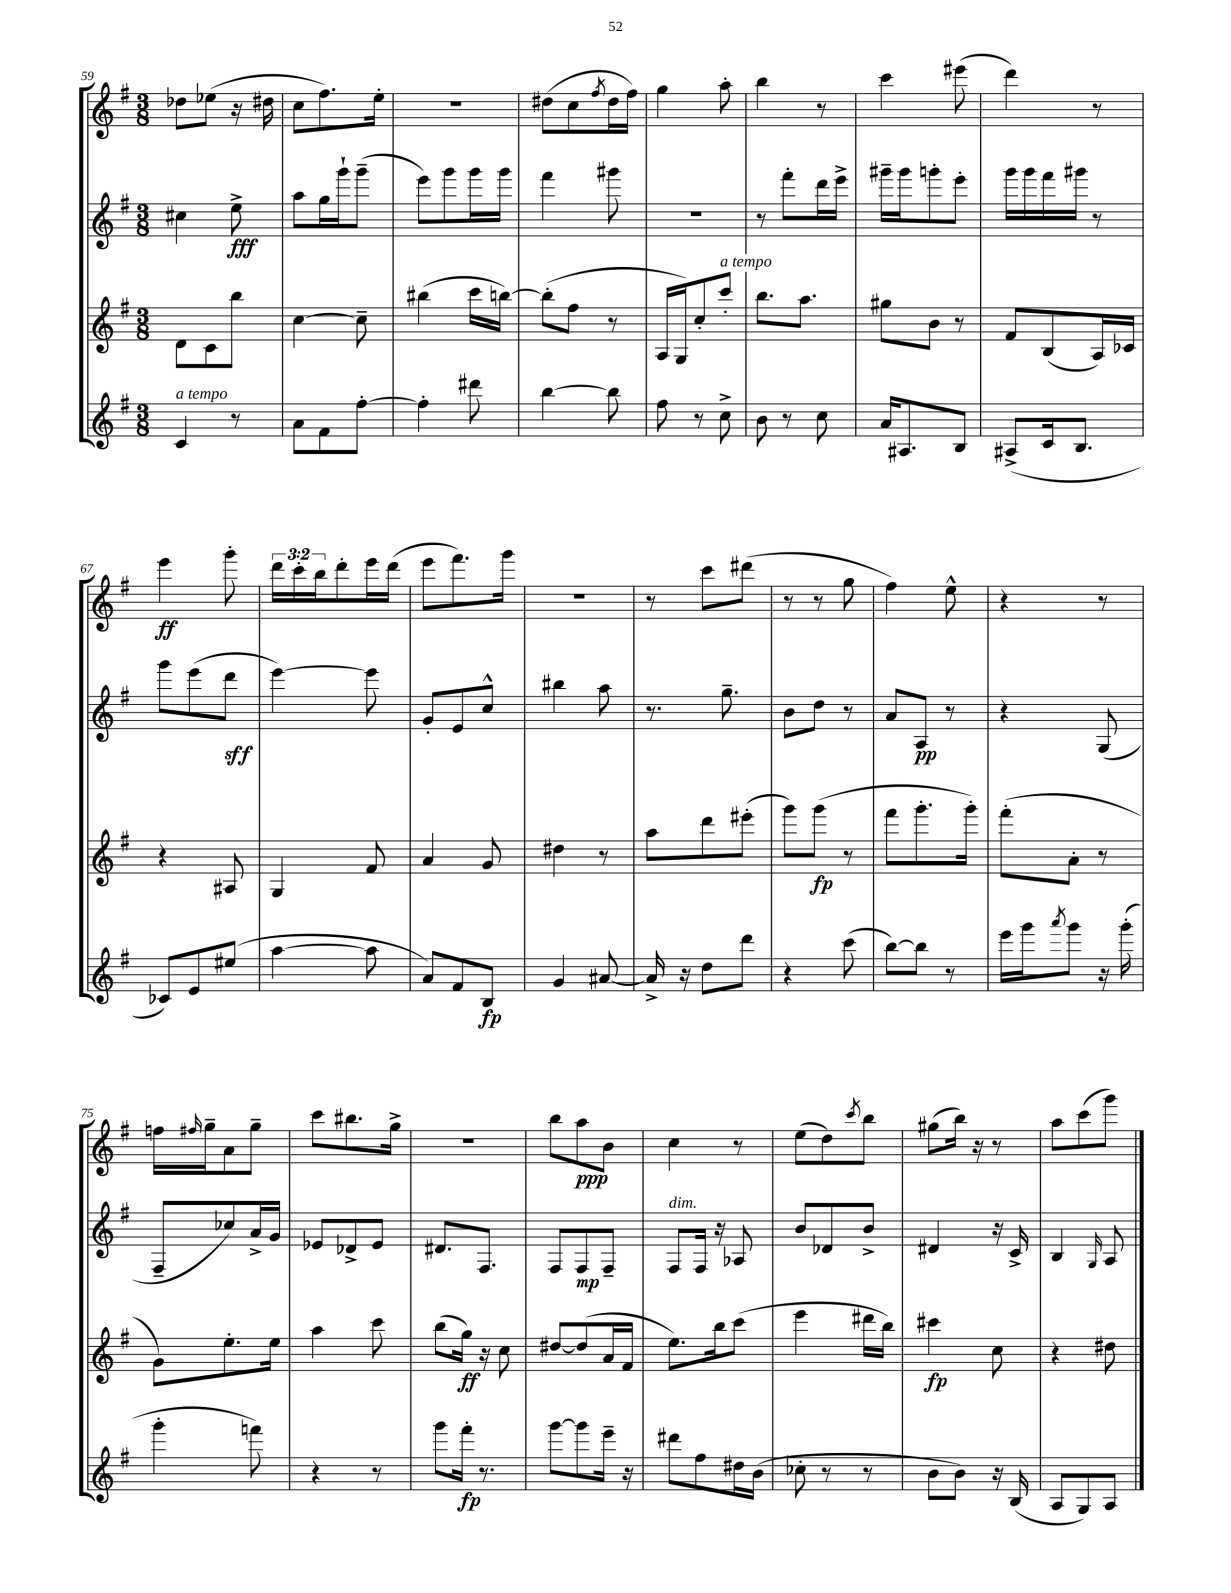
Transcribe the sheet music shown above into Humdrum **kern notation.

**kern	**dynam	**kern	**dynam	**kern	**dynam	**kern	**dynam
*part4	*part4	*part3	*part3	*part2	*part2	*part1	*part1
*staff4	*staff4	*staff3	*staff3	*staff2	*staff2	*staff1	*staff1
*clefG2	*	*clefG2	*	*clefG2	*	*clefG2	*
*k[f#]	*	*k[f#]	*	*k[f#]	*	*k[f#]	*
*M3/8	*	*M3/8	*	*M3/8	*	*M3/8	*
=59	=59	=59	=59	=59	=59	=59	=59
!LO:TX:a:i:t=a tempo	!	!	!	!	!	!	!
4c/	.	8d\L	.	4cc#X\	.	8dd-X\L	.
.	.	8c\	.	.	.	(8ee-X\J	.
8r	.	8bb\J	.	8ee^\	fff	16r	.
.	.	.	.	.	.	16dd#X\	.
=60	=60	=60	=60	=60	=60	=60	=60
8a\L	.	[4cc\	.	8aa\L	.	8cc\L	.
8f#\	.	.	.	16gg\L	.	8.ff#\)	.
.	.	.	.	16ggg`\J	.	.	.
[8ff#'\J	.	8cc~\]	.	(8ggg~\J	.	.	.
.	.	.	.	.	.	16ee'\Jk	.
=61	=61	=61	=61	=61	=61	=61	=61
4ff#'\]	.	(4bb#X\	.	8eee\L)	.	4.r	.
.	.	.	.	8ggg\	.	.	.
8ddd#X\	.	16ccc\LL	.	16ggg\L	.	.	.
.	.	[16bbn\JJ)	.	16ggg\JJ	.	.	.
=62	=62	=62	=62	=62	=62	=62	=62
[4bb\	.	(8bb'\L]	.	4fff#\	.	(8dd#X\L	.
.	.	8ff#\J	.	.	.	8cc\	.
.	.	.	.	.	.	8qff#/	.
8bb\]	.	8r	.	8ggg#X\	.	16dd#\L	.
.	.	.	.	.	.	16ff#\JJ)	.
=63	=63	=63	=63	=63	=63	=63	=63
8ff#\	.	16A/LL	.	4.r	.	4gg\	.
.	.	16G/J)	.	.	.	.	.
8r	.	8cc'/	.	.	.	.	.
!	!	!LO:TX:a:i:t=a tempo	!	!	!	!	!
8cc^\	.	8ccc'/J	.	.	.	8aa'\	.
=64	=64	=64	=64	=64	=64	=64	=64
8b\	.	8.bb\L	.	8r	.	4bb\	.
8r	.	.	.	8fff#'\L	.	.	.
.	.	8.aa\J	.	.	.	.	.
8cc\	.	.	.	16ddd\L	.	8r	.
.	.	.	.	16eee^\JJ	.	.	.
=65	=65	=65	=65	=65	=65	=65	=65
16a/KL	.	8gg#X\L	.	16ggg#X~\LL	.	4ccc\	.
8.A#X/	.	.	.	16ggg#\J	.	.	.
.	.	8b\J	.	8gggn'\	.	.	.
8B/J	.	8r	.	8eee'\J	.	(8eee#X\	.
=66	=66	=66	=66	=66	=66	=66	=66
(8A#X^/L	.	8f#/L	.	16ggg\LL	.	4ddd\)	.
.	.	.	.	16ggg\	.	.	.
16c/k	.	(8B/	.	16fff#\	.	.	.
8.B/J	.	.	.	16ggg#X\JJ	.	.	.
.	.	16A/L)	.	8r	.	8r	.
.	.	16c-X/JJ	.	.	.	.	.
!!LO:LB:g=z
=67	=67	=67	=67	=67	=67	=67	=67
8c-X/L)	.	4r	.	8ggg\L	.	4eee\	ff
8e/	.	.	.	(8eee\	.	.	.
(8ee#X/J	.	8A#X/	.	8ddd\J	sff	8ggg'\	.
=68	=68	=68	=68	=68	=68	=68	=68
[4aa\	.	4G/	.	[4eee\)	.	24ddd\LL	.
.	.	.	.	.	.	24ccc'\	.
.	.	.	.	.	.	24bb\J	.
.	.	.	.	.	.	8ddd'\	.
8aa\]	.	8f#/	.	8eee\]	.	16eee\L	.
.	.	.	.	.	.	(16ddd\JJ	.
=69	=69	=69	=69	=69	=69	=69	=69
8a/L)	.	4a/	.	8g'/L	.	8eee\L	.
8f#/	.	.	.	8e/	.	8.fff#\)	.
8B/J	fp	8g/	.	8cc^^/J	.	.	.
.	.	.	.	.	.	16ggg\Jk	.
=70	=70	=70	=70	=70	=70	=70	=70
4g/	.	4dd#X\	.	4bb#X\	.	4.r	.
[8a#X/	.	8r	.	8aa\	.	.	.
=71	=71	=71	=71	=71	=71	=71	=71
16a#^/]	.	8aa\L	.	8.r	.	8r	.
16r	.	.	.	.	.	.	.
8dd\L	.	8ddd\	.	.	.	8ccc\L	.
.	.	.	.	8.gg~\	.	.	.
8ddd\J	.	(8eee#X'\J	.	.	.	(8ddd#X\J	.
=72	=72	=72	=72	=72	=72	=72	=72
4r	.	8ggg\L)	.	8b\L	.	8r	.
.	.	(8ggg\J	fp	8dd\J	.	8r	.
(8ccc\	.	8r	.	8r	.	8gg\	.
=73	=73	=73	=73	=73	=73	=73	=73
[8bb\L)	.	8fff#\L	.	8a/L	.	4ff#\)	.
8bb\J]	.	8.ggg'\	.	8A/J	pp	.	.
8r	.	.	.	8r	.	8ee^^\	.
.	.	16ggg'\Jk)	.	.	.	.	.
=74	=74	=74	=74	=74	=74	=74	=74
16eee\LL	.	(8fff#'\L	.	4r	.	4r	.
16ggg\J	.	.	.	.	.	.	.
8qaaa/	.	.	.	.	.	.	.
8ggg\J	.	8a'\J	.	.	.	.	.
16r	.	8r	.	(8G/	.	8r	.
(16ggg'\	.	.	.	.	.	.	.
!!LO:LB:g=z
=75	=75	=75	=75	=75	=75	=75	=75
4ggg'\	.	8g\L)	.	8F#~/L	.	16ffn\LL	.
.	.	.	.	.	.	16qqff#X/	.
.	.	.	.	.	.	16gg~\J	.
.	.	8.ee'\	.	8cc-X/)	.	8a\	.
8fffn\)	.	.	.	16a^/L	.	8gg~\J	.
.	.	16ee\Jk	.	16g/JJ	.	.	.
=76	=76	=76	=76	=76	=76	=76	=76
4r	.	4aa\	.	8e-X/L	.	8ccc\L	.
.	.	.	.	8d-X^/	.	8.bb#X\	.
8r	.	8ccc\	.	8e-/J	.	.	.
.	.	.	.	.	.	16gg^\Jk	.
=77	=77	=77	=77	=77	=77	=77	=77
8ggg\L	.	(8bb\L	.	8.d#X/L	.	4.r	.
16fff#'\Jk	fp	16gg\Jk)	ff	.	.	.	.
8.r	.	16r	.	8.F#/J	.	.	.
.	.	8cc\	.	.	.	.	.
=78	=78	=78	=78	=78	=78	=78	=78
[8ggg\L	.	[8dd#X/L	.	8F#/L	.	8bb\L	.
8ggg\]	.	(8dd#/]	.	8F#/	mp	8aa\	ppp
16eee~\Jk	.	16a/L	.	8F#~/J	.	8b\J	.
16r	.	16f#/JJ	.	.	.	.	.
=79	=79	=79	=79	=79	=79	=79	=79
!	!	!	!	!LO:TX:a:i:t=dim.	!	!	!
8ddd#X\L	.	8.ee\L)	.	8F#/L	.	4cc\	.
8ff#\	.	.	.	16F#/Jk	.	.	.
.	.	16bb\k	.	16r	.	.	.
16dd#X\L	.	(8ccc\J	.	8A-X/	.	8r	.
(16b\JJ	.	.	.	.	.	.	.
=80	=80	=80	=80	=80	=80	=80	=80
8cc-X'\	.	4eee\	.	8b/L	.	(8ee\L	.
8r	.	.	.	8d-X/	.	8dd\)	.
.	.	.	.	.	.	8qccc/	.
8r	.	16ddd#X\LL	.	8b^/J	.	8bb\J	.
.	.	16bb\JJ)	.	.	.	.	.
=81	=81	=81	=81	=81	=81	=81	=81
8b\L	.	4ccc#X\	fp	4d#X/	.	(8gg#X\L	.
8b\J)	.	.	.	.	.	16bb\Jk)	.
.	.	.	.	.	.	16r	.
16r	.	8cc\	.	16r	.	8r	.
(16B/	.	.	.	16c^/	.	.	.
=82	=82	=82	=82	=82	=82	=82	=82
8A/L	.	4r	.	4B/	.	8aa\L	.
8G/)	.	.	.	.	.	(8ccc\	.
.	.	.	.	16qqG/	.	.	.
8A/J	.	8dd#X\	.	8A/	.	8ggg\J)	.
==	==	==	==	==	==	==	==
*-	*-	*-	*-	*-	*-	*-	*-
